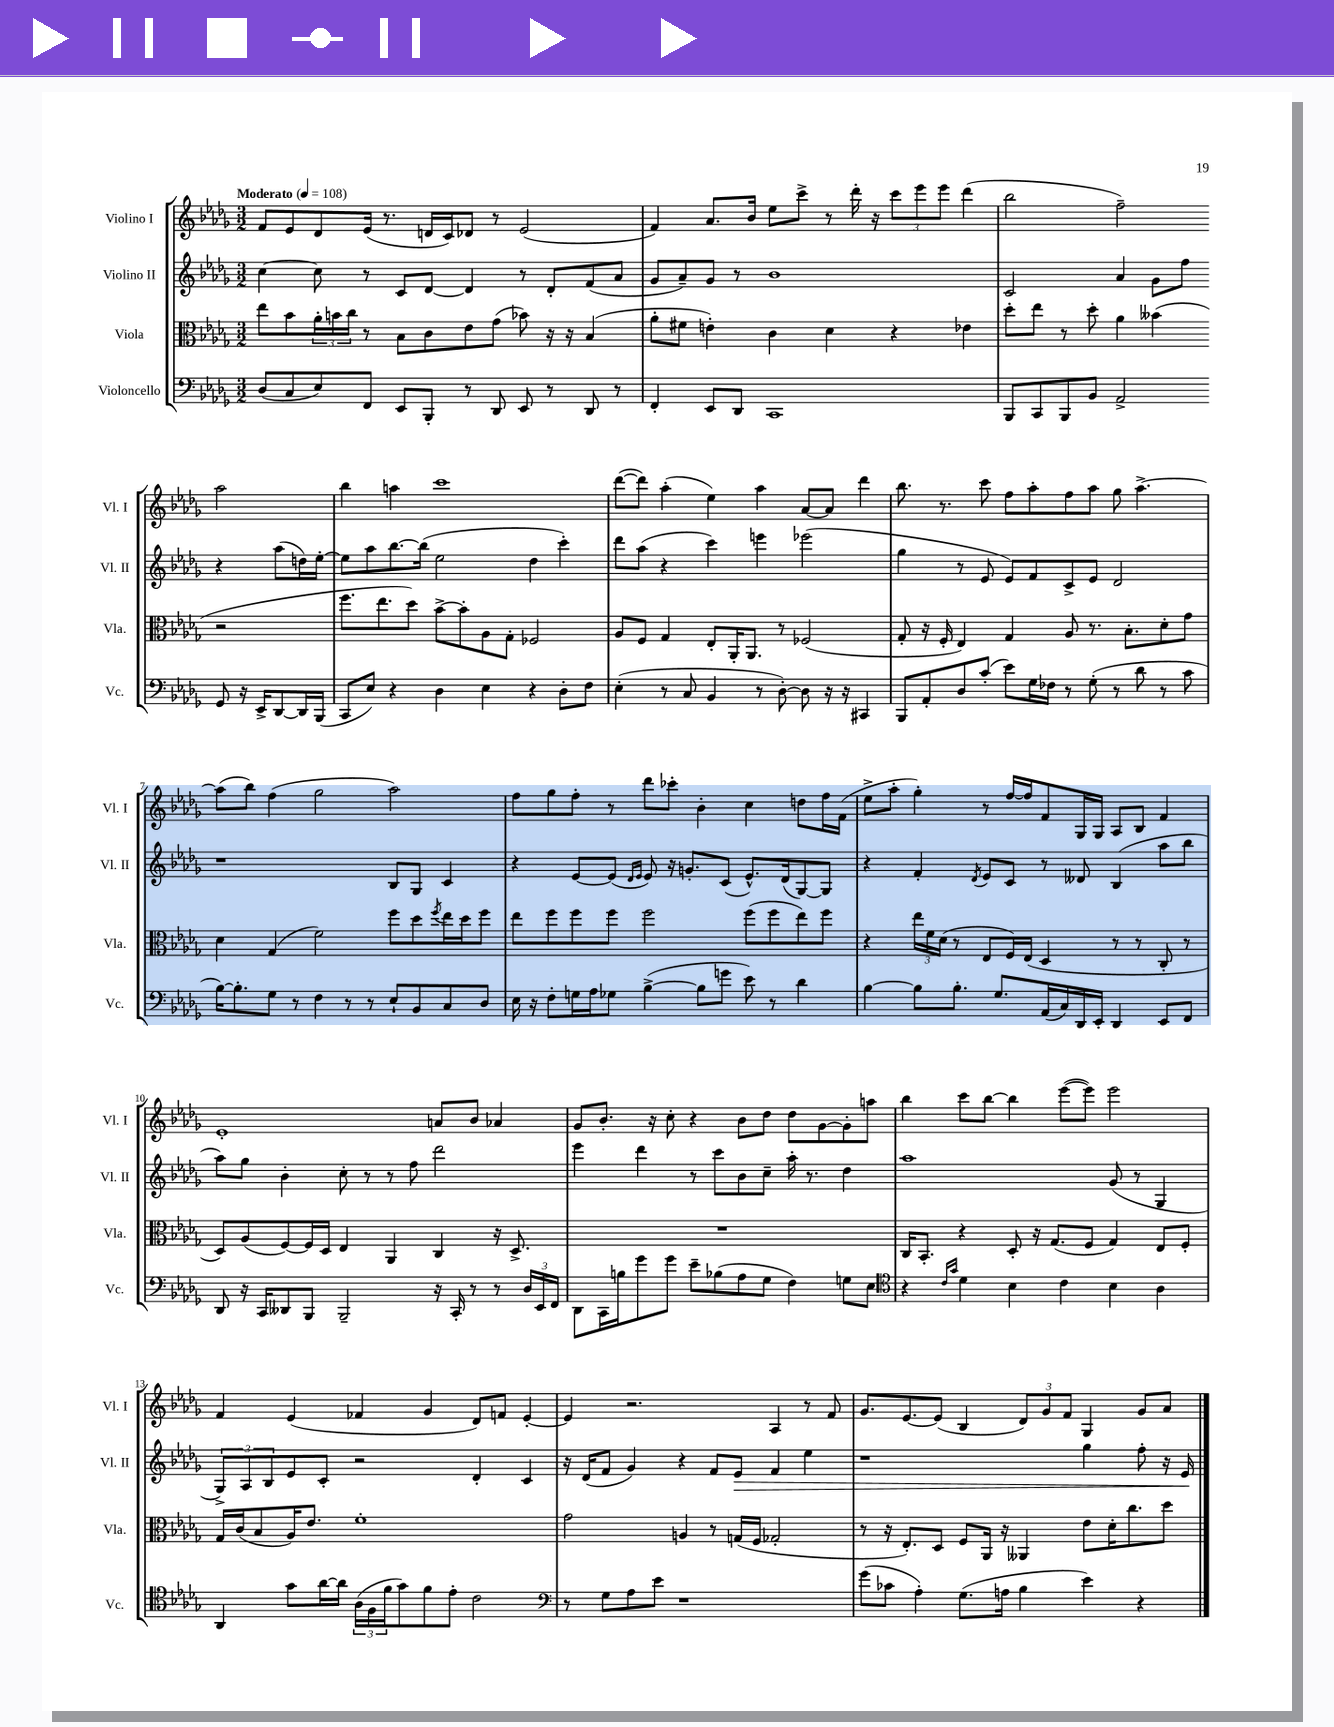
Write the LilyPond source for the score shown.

<<
\new StaffGroup <<
\new Staff = "s0" \with { instrumentName = "Violino I" shortInstrumentName = "Vl. I" } {
    \clef treble \key des \major \numericTimeSignature \time 3/2 \tempo "Moderato" 4 = 108
    f'8 ees'8 des'8 ees'16( r8. d'16 c'16) des'8 r8 ees'2( |
    f'4) aes'8. bes'16 ees''8 c'''8-> r8 des'''16-. r16 \tuplet 3/2 { c'''8 ees'''8 ees'''8 } des'''4( |
    bes''2 f''2--) aes''2 |
    bes''4 a''4 c'''1 |
    des'''8~( des'''8) aes''4-.( ees''4) aes''4 aes'8~ aes'8 des'''4 |
    bes''8. r8. c'''8 f''8 aes''8-. f''8 aes''8 ges''8 aes''4.~-> |
    aes''8( bes''8) f''4( ges''2 aes''2) |
    f''8 ges''8 f''8-. r8 des'''8 ces'''8-. bes'4-. c''4 d''8 f''16 f'16( |
    ees''8-> aes''8-. ges''4-.) r8 f''16~ f''16 f'8 ges16 ges16 aes8 bes8 f'4 |
    ees'1-. a'8 bes'8 aes'4 |
    ges'8 bes'8.-. r16 c''8-. r4 bes'8 des''8 des''8 ges'8~ ges'8-. a''8 |
    bes''4 c'''8 bes''8~ bes''4 ees'''8~( ees'''8) ees'''2 |
    f'4 ees'4( fes'4 ges'4 des'8) f'8 ees'4~-. |
    ees'4 r2. aes4 r8 f'8 |
    ges'8. ees'8.~ ees'8( bes4 \tuplet 3/2 { des'8) ges'8 f'8 } ges4 ges'8 aes'8 \bar "|." |
}
\new Staff = "s1" \with { instrumentName = "Violino II" shortInstrumentName = "Vl. II" } {
    \clef treble \key des \major \numericTimeSignature \time 3/2
    c''4~ c''8 r8 c'8 des'8~ des'4 r8 des'8-. f'8( aes'8 |
    ges'8 aes'8--) ges'8 r8 bes'1 |
    c'2 aes'4 ges'8 f''8 r4 aes''8( d''16) ees''16~-. |
    ees''8 aes''8 bes''8.~ bes''16( ees''2 des''4 c'''4-.) |
    des'''8 aes''8( r4 c'''4) e'''4 ees'''2( |
    ges''4 r8 ees'8 ees'8) f'8 c'8-> ees'8 des'2 |
    r1 bes8 ges8 c'4 |
    r4 ees'8~ ees'8( \grace { des'16 ees'16 } ees'8) r16 g'8.-. c'8( ees'8.-^) des'16( ges8~) ges8 |
    r4 f'4-. \acciaccatura { des'8 } ees'8 c'8 r8 deses'8 bes4( aes''8 bes''8 |
    aes''8) ges''8 bes'4-. c''8-. r8 r8 f''8 des'''2 |
    ees'''4 des'''4 r8 c'''8 bes'8 c''8-- aes''16-. r8. des''4 |
    aes''1 ges'8( r8 ges4 |
    \tuplet 3/2 { ges8->) aes8 bes8 } ees'8 c'8-. r2 des'4-. c'4 |
    r16 des'16( f'8 ges'4) r4 f'8 ees'8\> f'4 ees''4 |
    r1 ges''4 f''8-. r16 ees'16\! \bar "|." |
}
\new Staff = "s2" \with { instrumentName = "Viola" shortInstrumentName = "Vla." } {
    \clef alto \key des \major \numericTimeSignature \time 3/2
    ees''8 bes'8 \tuplet 3/2 { aes'16-. b'16 c''16 } r8 bes8 c'8 ees'8 ges'8( bes'8) r16 r16 bes4( |
    aes'8-. fis'8 e'4-.) c'4 des'4 r4 ees'4 |
    des''8-. ees''8 r8 des''8-. aes'4 beses'4( r2 |
    f''8. ees''8. des''8) bes'8~-> bes'8-. aes8 ges8-. fes2 |
    aes8 f8 ges4 ees8-. aes,16-. aes,8. r8 fes2( |
    ges8-. r16 f16-. ees4) ges4 aes8 r8. bes8.-. des'8-. ges'8 |
    des'4 ges4( f'2) f''8 des''8 \acciaccatura { f''8 } ees''16 des''16 f''8 |
    ees''8 f''8 f''8 f''8 f''2 f''8( f''8 ees''8) f''8 |
    r4 \tuplet 3/2 { ees''16 f'16 des'16( } r8 ees8 f16) ees16( des4 r8 r8 c8-. r8 |
    des8) aes8( f8~) f16 des16 ees4 aes,4 c4 r16 des8.-> |
    R1. |
    c16 bes,8.-. r4 des8-. r16 ges8.( f8 ges4) ees8 f8-. |
    ges16 c'16( bes8 aes16) ees'8. f'1-. |
    ges'2 a4 r8 g16( f16 ges2-. |
    r8 r16 ees8.-.) des8 f8 aes,16 r16 aeses,4 ees'8 des'16-. c''8. des''8 \bar "|." |
}
\new Staff = "s3" \with { instrumentName = "Violoncello" shortInstrumentName = "Vc." } {
    \clef bass \key des \major \numericTimeSignature \time 3/2
    des8( c8 ees8) f,8 ees,8 bes,,8-. r8 des,8 ees,8 r8 des,8 r8 |
    f,4-. ees,8 des,8 c,1 |
    bes,,8 c,8 bes,,8 bes,8 aes,2-> ges,8 r16 ees,16-> des,8~ des,16 bes,,16( |
    c,8 ees8) r4 des4 ees4 r4 des8-. f8 |
    ees4-.( r8 c8 bes,4 r8 des8~-.) des8 r16 r16 cis,4 |
    bes,,8 aes,8-. des8 c'8-.( ees'8) ges16 fes16 r8 ges8-.( r8 des'8 r8 c'8 |
    bes16~) bes8.-. ges8 r8 f4 r8 r8 ees8-! bes,8 c8 des8 |
    ees16 r16 f8-. g16 aes16 ges8 bes4~->( bes8 g'8 ees'8) r8 des'4 |
    bes4~ bes8 bes8.-. ges8. aes,16( c16) des,16 ees,16-. des,4 ees,8 f,8 |
    des,8 r16 c,16 deses,8 bes,,8 bes,,2-- r16 c,16-. r8 r8 \tuplet 3/2 { des16 ees,16 f,16 } |
    des,8 c,16 b16 ges'8 ges'8 ees'8-- bes8( aes8 ges8 f4) g8 ees8 |
    \clef tenor r4 \grace { c'16 ges'16 } des'4 bes4 c'4 bes4 aes4 |
    aes,4 ges'8 aes'16~ aes'16 \tuplet 3/2 { aes16( f16 f'16 } ges'8) f'8 ees'8-. c'2 |
    \clef bass r8 ges8 aes8 ees'8 r1 |
    ges'8( ces'8 aes4-.) ges8.( a16 bes4 ees'4) r4 \bar "|." |
}
>>
>>
